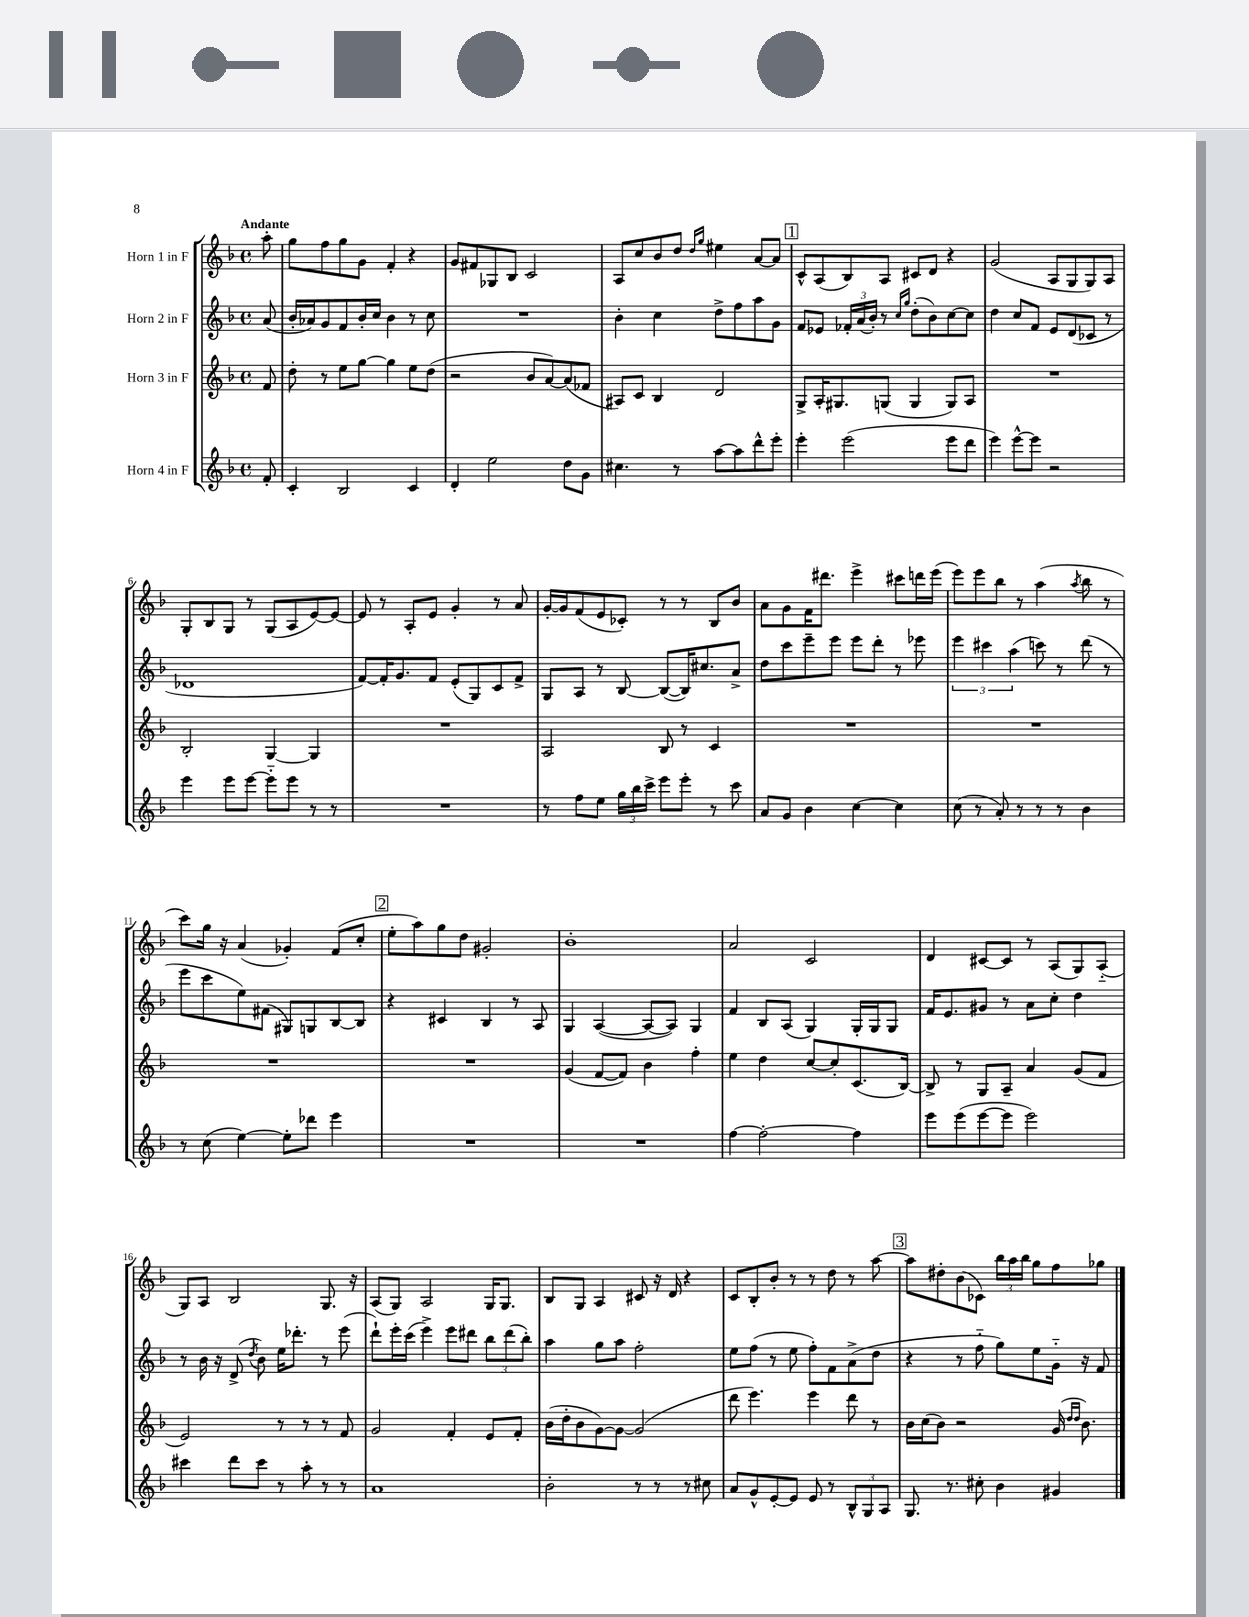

**kern	**kern	**kern	**kern
*part4	*part3	*part2	*part1
*staff4	*staff3	*staff2	*staff1
*I"Horn 4 in F	*I"Horn 3 in F	*I"Horn 2 in F	*I"Horn 1 in F
*clefG2	*clefG2	*clefG2	*clefG2
*k[b-]	*k[b-]	*k[b-]	*k[b-]
*M4/4	*M4/4	*M4/4	*M4/4
*met(c)	*met(c)	*met(c)	*met(c)
=	=	=	=
!	!	!	!LO:TX:a:B:t=Andante
8f'/	8f/	(8a/	8aa'\
=1	=1	=1	=1
4c'/	8dd'\	16b-'/LL	8gg\L
.	.	16a-X/J)	.
.	8r	8g/	8ff\
2B-/	8ee\L	8f/	8gg\
.	[8gg\J	16b-'/L	8g\J
.	.	16cc/JJ	.
.	4gg\]	4b-\	4f'/
4c/	8ee\L	8r	4r
.	(8dd\J	8cc\	.
=2	=2	=2	=2
4d'/	2r	1r	8g/L
.	.	.	8f#X/
2ee\	.	.	8G-X/
.	.	.	8B-/J
.	8b-/L	.	2c/
.	[8a/)	.	.
8dd\L	(8a/]	.	.
8g\J	8f-X/J	.	.
=3	=3	=3	=3
4.cc#X\	8A#X/L)	4b-'\	8A/L
.	8c/J	.	8cc/
.	4B-/	4cc\	8b-/
8r	.	.	8dd/J
.	.	.	16qqdd/LL
.	.	.	16qqgg/JJ
[8aa\L	2d/	8dd^\L	4ee#X\
8aa\]	.	8ff\	.
8ddd^^\	.	8aa\	[8a/L
8eee'\J	.	8g\J	8a/J]
!!LO:REH:place=s1:t=1
=4	=4	=4	=4
4eee'\	8G^/L	8f/L	8c^^/L
.	16A'/K	8e-X/J	(8A/
.	8.G#X/	.	.
(2eee\	.	24f-X'/LL	8B-/)
.	.	(24a/	.
.	.	24b-'/JJ)	.
.	(8Gn/J	8r	8A/J
.	.	16qqcc/LL	.
.	.	16qqgg/JJ	.
.	4G/	(8dd'\L	8c#X/L
.	.	8b-\)	8d/J
8eee\L	8G/L)	[8cc\	4r
8ddd\J	8A/J	8cc\J]	.
=5	=5	=5	=5
4eee\)	1r	4dd\	(2g/
[8eee^^\L	.	8cc/L	.
8eee\J]	.	8f/J	.
2r	.	8e/L	8A/L
.	.	(8d/	8G/
.	.	8c-X/J	8G/)
.	.	8r	8A/J
!!LO:LB:g=z
=6	=6	=6	=6
4eee\	2B-'/	1d-X	8G'/L
.	.	.	8B-/
8eee\L	.	.	8G/J
[8eee\J	.	.	8r
8eee\L]	[4G/	.	(8G/L
8eee\J	.	.	8A/
8r	4G/]	.	[8e/)
8r	.	.	8e/J_
=7	=7	=7	=7
1r	1r	[8f/L)	8e/]
.	.	16f'/K]	8r
.	.	8.g/	.
.	.	.	8A'/L
.	.	8f/J	8e/J
.	.	(8e'/L	4g'/
.	.	8G/)	.
.	.	8c/	8r
.	.	8f^/J	8a/
=8	=8	=8	=8
8r	2A/	8G/L	[16g'/LL
.	.	.	16g/J]
8ff\L	.	8A/J	(8f/
8ee\J	.	8r	8e/
24gg\LL	.	[8B-/	8c-X'/J)
24bb-\	.	.	.
24ccc^\JJ	.	.	.
8eee\L	8B-/	(8B-/L_	8r
8eee'\J	8r	16B-/K])	8r
.	.	8.cc#X/	.
8r	4c/	.	8B-/L
8ccc\	.	8a^/J	8b-/J
=9	=9	=9	=9
8a/L	1r	8dd\L	8a\L
8g/J	.	8ccc\	8g\
4b-\	.	8eee~\	16f\K
.	.	.	8.ddd#X\J
.	.	8eee\J	.
[4cc\	.	8eee\L	4eee^\
.	.	8ddd'\J	.
4cc\]	.	8r	8ccc#X\L
.	.	8eee-X\	16dddn\L
.	.	.	(16eee\JJ
=10	=10	=10	=10
(8cc\	1r	6eee\	8eee\L)
8r	.	.	8eee\
.	.	6ccc#X\	.
8a'/)	.	.	8bb-\J
.	.	(6aa\	.
8r	.	.	8r
8r	.	8cccn\)	(4aa\
8r	.	8r	.
.	.	.	8qaa/
4b-\	.	(8ddd\	8bb-\
.	.	8r	8r
!!LO:LB:g=z
=11	=11	=11	=11
8r	1r	8eee\L	8ccc\L)
(8cc\	.	8ccc\	16gg\Jk
.	.	.	16r
[4ee\)	.	8ee\)	(4a/
.	.	(8f#X\J	.
8ee'\L]	.	8G#X/L)	4g-X'/)
8ddd-X\J	.	8Gn/	.
4eee\	.	[8B-/	(8f/L
.	.	8B-/J]	8cc'/J
!!LO:REH:place=s1:t=2
=12	=12	=12	=12
1r	1r	4r	8ee'\L
.	.	.	8aa\)
.	.	4c#X/	8gg\
.	.	.	8dd\J
.	.	4B-/	2g#X'/
.	.	8r	.
.	.	8A/	.
=13	=13	=13	=13
1r	(4g/	4G/	1b-'
.	[8f/L	([4A/	.
.	8f/J])	.	.
.	4b-\	8A/L_	.
.	.	8A/J])	.
.	4ff'\	4G/	.
=14	=14	=14	=14
[4ff\	4ee\	4f/	2a/
2ff'\_	4dd\	8B-/L	.
.	.	(8A/J	.
.	[8cc/L	4G/)	2c/
.	8cc'/]	.	.
4ff\]	(8.c/	16G'/LL	.
.	.	16G/J	.
.	.	8G/J	.
.	[16B-/Jk)	.	.
=15	=15	=15	=15
8eee\L	8B-^/]	16f/KL	4d/
.	.	8.e/	.
(8eee\	8r	.	.
[8eee\	8G/L	8g#X/J	[8c#X/L
8eee\J]	8A~/J	8r	8c#/J]
2eee\)	4a/	8a\L	8r
.	.	8cc'\J	(8A/L
.	(8g/L	4dd\	8G/)
.	8f/J	.	(8A/J
!!LO:LB:g=z
=16	=16	=16	=16
4ccc#X\	2e/)	8r	8G/L)
.	.	16b-\	8A/J
.	.	16r	.
8ddd\L	.	(8d^/	2B-/
.	.	8qdd/	.
8ccc#\J	.	8b-\)	.
8r	8r	16ee\KL	.
.	.	8.ddd-X'\J	.
8aa'\	8r	.	.
8r	8r	8r	8.G/
8r	8f/	(8eee\	.
.	.	.	16r
=17	=17	=17	=17
1a	2g/	8ddd`\L)	(8A/L
.	.	16eee'\L	8G/J)
.	.	(16ccc\JJ	.
.	.	4eee^\)	2A/
.	4f'/	8eee\L	.
.	.	8ddd#X\J	.
.	8e/L	12bb-\L	16G/KL
.	.	.	8.G/J
.	.	(12ddd#\	.
.	8f'/J	.	.
.	.	12bb-'\J)	.
=18	=18	=18	=18
2b-'\	(16b-\LL	4aa\	8B-/L
.	16dd'\J	.	.
.	8b-\	.	8G/J
.	[8g\)	8gg\L	4A/
.	8g\J_	8aa\J	.
8r	(2g/]	2ff'\	8c#X/
8r	.	.	16r
.	.	.	16d/
8r	.	.	4r
8cc#X\	.	.	.
=19	=19	=19	=19
8a/L	8ddd\	8ee\L	8c/L
8g^^/	4.eee\)	(8ff\J	8B-'/
[8e'/	.	8r	8b-'/J
8e/J]	.	8ee\	8r
8e/	4eee\	8ff'\L)	8r
8r	.	8f\	8dd\
12B-^^/L	8ddd\	(8a^\	8r
12G/	.	.	.
.	8r	8dd\J	[8aa\
12A/J	.	.	.
!!LO:REH:place=s1:t=3
=20	=20	=20	=20
8.G/	16b-\LL	4r	8aa\L]
.	(16cc\J	.	.
.	8b-\J)	.	8dd#X'\
8.r	.	.	.
.	2r	8r	(8b-\
8cc#X'\	.	8ff\	8c-X\J)
4b-\	.	8gg\L)	24bb-\LL
.	.	.	24aa\
.	.	.	24bb-\JJ
.	.	8ee\	8gg\L
4g#X/	(16g/	16g\Jk	8ff\
.	16qqdd/LL	.	.
.	16qqdd/JJ	.	.
.	8.b-\)	16r	.
.	.	8f/	8gg-X\J
==	==	==	==
*-	*-	*-	*-
